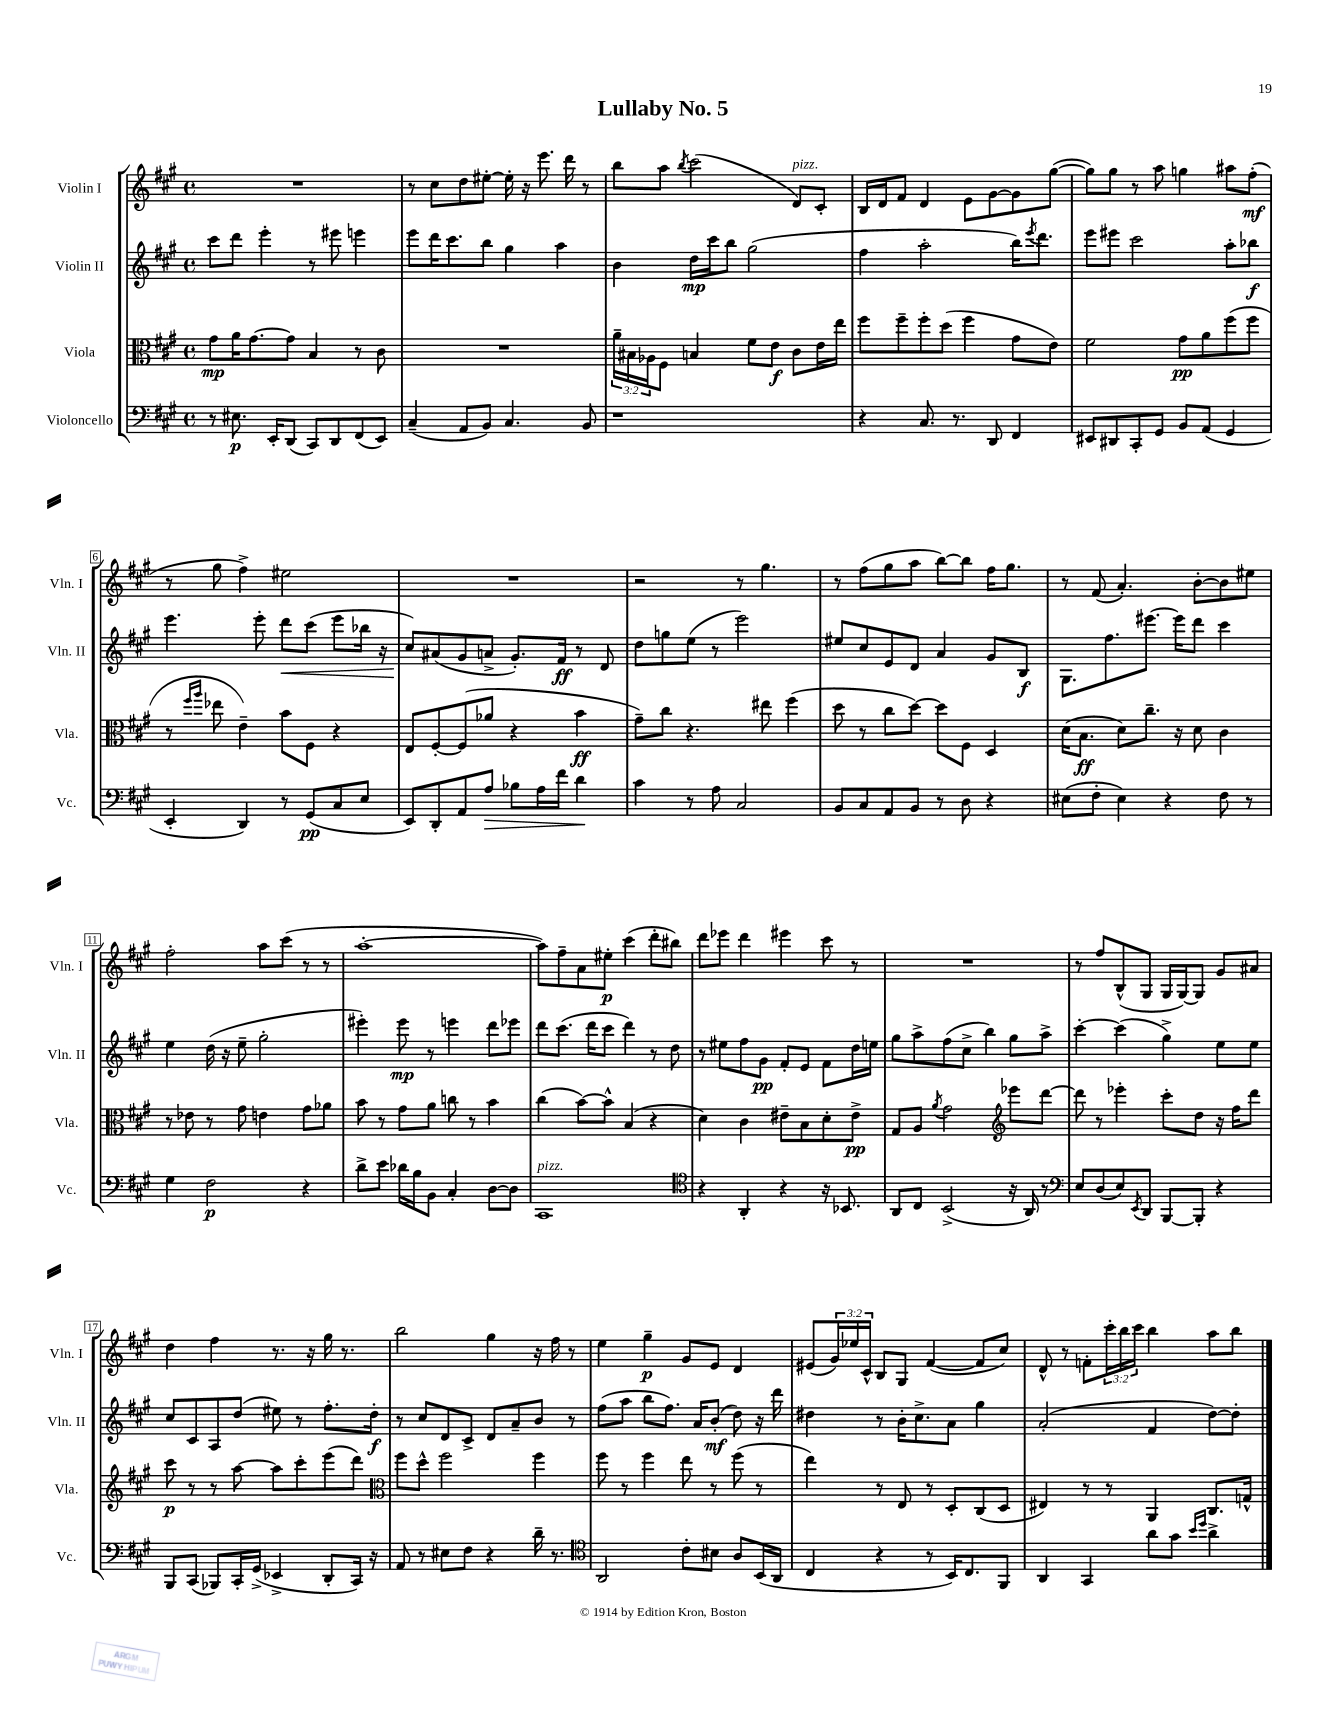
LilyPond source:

\header { title = "Lullaby No. 5" }
<<
\new StaffGroup <<
\new Staff = "s0" \with { instrumentName = "Violin I" shortInstrumentName = "Vln. I" } {
    \clef treble \key a \major \defaultTimeSignature \time 4/4 \override Staff.TupletNumber.text = #tuplet-number::calc-fraction-text
    R1 |
    r8 cis''8 d''8 eis''8~-. eis''16-. r16 e'''8. d'''16 r8 |
    b''8 a''8 \acciaccatura { b''8 } cis'''2( d'8^\markup { \italic "pizz." }) cis'8-. |
    b16 d'16 fis'8 d'4 e'8 gis'8~ gis'8 gis''8~( |
    gis''8) gis''8 r8 a''8 g''4 ais''8 fis''8-.\mf( |
    r8 gis''8 fis''4->) eis''2 |
    R1 |
    r2 r8 gis''4. |
    r8 fis''8( gis''8 a''8 b''8~) b''8 fis''16 gis''8. |
    r8 fis'8( a'4.-.) b'8~-. b'8 eis''8 |
    fis''2-. a''8 cis'''8( r8 r8 |
    a''1~-. |
    a''8) fis''8-- a'8 eis''8-.\p cis'''4( d'''8-. bis''8) |
    d'''8 ees'''8 d'''4 eis'''4 cis'''8 r8 |
    R1 |
    r8 fis''8 b8-^( gis8 gis16 gis16~) gis8 gis'8 ais'8 |
    d''4 fis''4 r8. r16 gis''16 r8. |
    b''2 gis''4 r16 fis''16 r8 |
    e''4 gis''4--\p gis'8 e'8 d'4 |
    eis'8( \tuplet 3/2 { gis'16) ees''16 cis'16-^ } b8 gis8 fis'4~( fis'8 cis''8) |
    d'8-^ r8 f'8-. \tuplet 3/2 { cis'''16-. b''16 cis'''16 } b''4 a''8 b''8 \bar "|." |
}
\new Staff = "s1" \with { instrumentName = "Violin II" shortInstrumentName = "Vln. II" } {
    \clef treble \key a \major \defaultTimeSignature \time 4/4
    cis'''8 d'''8 e'''4-. r8 eis'''8 e'''4 |
    e'''8 d'''16 cis'''8. b''8 gis''4 a''4 |
    b'4 d''16\mp cis'''16 b''8 gis''2( |
    fis''4 a''2-. b''16) \acciaccatura { e'''8 } d'''8. |
    e'''8 eis'''8 cis'''2 a''8-. bes''8\f |
    e'''4. e'''8-. d'''8\< cis'''8( e'''8 bes''16 r16 |
    cis''8\!) ais'8( gis'8 a'8-> gis'8.-.) fis'16\ff r8 d'8 |
    d''8 g''8 e''8( r8 e'''2) |
    eis''8 cis''8 e'8 d'8 a'4 gis'8 b8\f |
    gis8. fis''8. eis'''8.~ eis'''16 d'''8 cis'''4 |
    e''4 d''16( r16 e''8-- gis''2-. |
    eis'''4-.) eis'''8\mp r8 e'''4 d'''8 ees'''8 |
    d'''8 cis'''8.( d'''16 cis'''8 d'''4) r8 d''8 |
    r8 eis''8 fis''8 gis'8\pp fis'8-. e'8 fis'8 d''16 e''16 |
    gis''8 a''8-> fis''8( cis''8-> b''4) gis''8 a''8-> |
    cis'''4~-. cis'''4( gis''4->) e''8 e''8 |
    cis''8 cis'8 a8 d''8( eis''8) r8 fis''8.-. d''16-.\f |
    r8 cis''8 d'8 cis'8-> d'8 a'8-- b'8 r8 |
    fis''8( a''8 b''8 fis''8.) a'16 b'8-.\mf( d''8) r16 d'''16 |
    dis''4 r8 b'16-. cis''8.-> a'8 gis''4 |
    a'2-.( fis'4 d''8~) d''8-. \bar "|." |
}
\new Staff = "s2" \with { instrumentName = "Viola" shortInstrumentName = "Vla." } {
    \clef alto \key a \major \defaultTimeSignature \time 4/4 \override Staff.TupletNumber.text = #tuplet-number::calc-fraction-text
    gis'8\mp a'16 gis'8.~ gis'8 b4 r8 cis'8 |
    R1 |
    \tuplet 3/2 { a'16-- bis16 aes16 } fis8 b4 fis'8 e'8\f cis'8 e'16 e''16 |
    fis''8 fis''8-- fis''8-. d''8( fis''4 gis'8 e'8) |
    fis'2 gis'8\pp a'8 fis''8( fis''8 |
    r8 \grace { fis''16 a''16 } ees''8 e'4--) b'8 fis8 r4 |
    e8 fis8~-. fis8( aes'8 r4 b'4\ff |
    gis'8--) cis''8 r4. eis''8 fis''4( |
    d''8 r8 cis''8 d''8~) d''8 fis8 d4 |
    d'16( b8.\ff d'8) cis''8.-- r16 d'8 cis'4 |
    r8 ees'8 r8 gis'8 e'4 gis'8 aes'8 |
    b'8 r8 gis'8 a'8 c''8 r8 b'4 |
    cis''4( b'8~) b'8-^ b4( r4 |
    d'4) cis'4 eis'8-- b8 d'8-. eis'8->\pp |
    gis8 a8 \acciaccatura { a'8 } gis'2 \clef treble ees'''8 d'''8~ |
    d'''8 r8 ees'''4-. cis'''8-. d''8 r16 fis''16 d'''8 |
    cis'''8\p r8 r8 a''8~ a''8 cis'''8-. e'''8( d'''8) |
    \clef alto fis''8 d''8-^ fis''2 fis''4 |
    fis''8 r8 fis''4 e''8 r8 fis''8( r8 |
    e''4) r8 e8 r8 d8-. cis8( d8 |
    eis4) r8 r8 a,4 cis8. g16-^ \bar "|." |
}
\new Staff = "s3" \with { instrumentName = "Violoncello" shortInstrumentName = "Vc." } {
    \clef bass \key a \major \defaultTimeSignature \time 4/4
    r8 eis8.\p e,16-. d,8( cis,8) d,8 fis,8( e,8) |
    cis4--( a,8 b,8) cis4. b,8 |
    r1 |
    r4 cis8. r8. d,8 fis,4 |
    eis,8 dis,8 cis,8-. gis,8 b,8 a,8( gis,4 |
    e,4-. d,4) r8 gis,8\pp( cis8 e8 |
    e,8) d,8-. a,8 a8\> bes8 a16 fis'16 d'4\! |
    cis'4 r8 a8 cis2 |
    b,8 cis8 a,8 b,8 r8 d8 r4 |
    eis8( fis8-. eis4) r4 fis8 r8 |
    gis4 fis2\p r4 |
    d'8-> e'8 des'16 b16 b,8 cis4-. d8~ d8 |
    cis,1^\markup { \italic "pizz." } |
    \clef tenor r4 a,4-. r4 r16 bes,8. |
    a,8 cis8 b,2->( r16 a,16) r8 |
    \clef bass e8 d8( e8) \acciaccatura { e,8 } d,8 b,,8~ b,,8-. r4 |
    b,,8 cis,8( bes,,8) cis,16-. gis,16->( ees,4-> d,8-. cis,16) r16 |
    a,8 r8 eis8 fis8 r4 d'16-- r8. |
    \clef tenor a,2 cis'8-. bis8 a8 b,16( a,16 |
    cis4 r4 r8 b,16) cis8. fis,8 |
    a,4 gis,4 a'8 gis'8 \grace { b'16 d''16 } a'4-> \bar "|." |
}
>>
>>
\layout { \context { \Score \override BarNumber.stencil = #(make-stencil-boxer 0.1 0.3 ly:text-interface::print) } }
